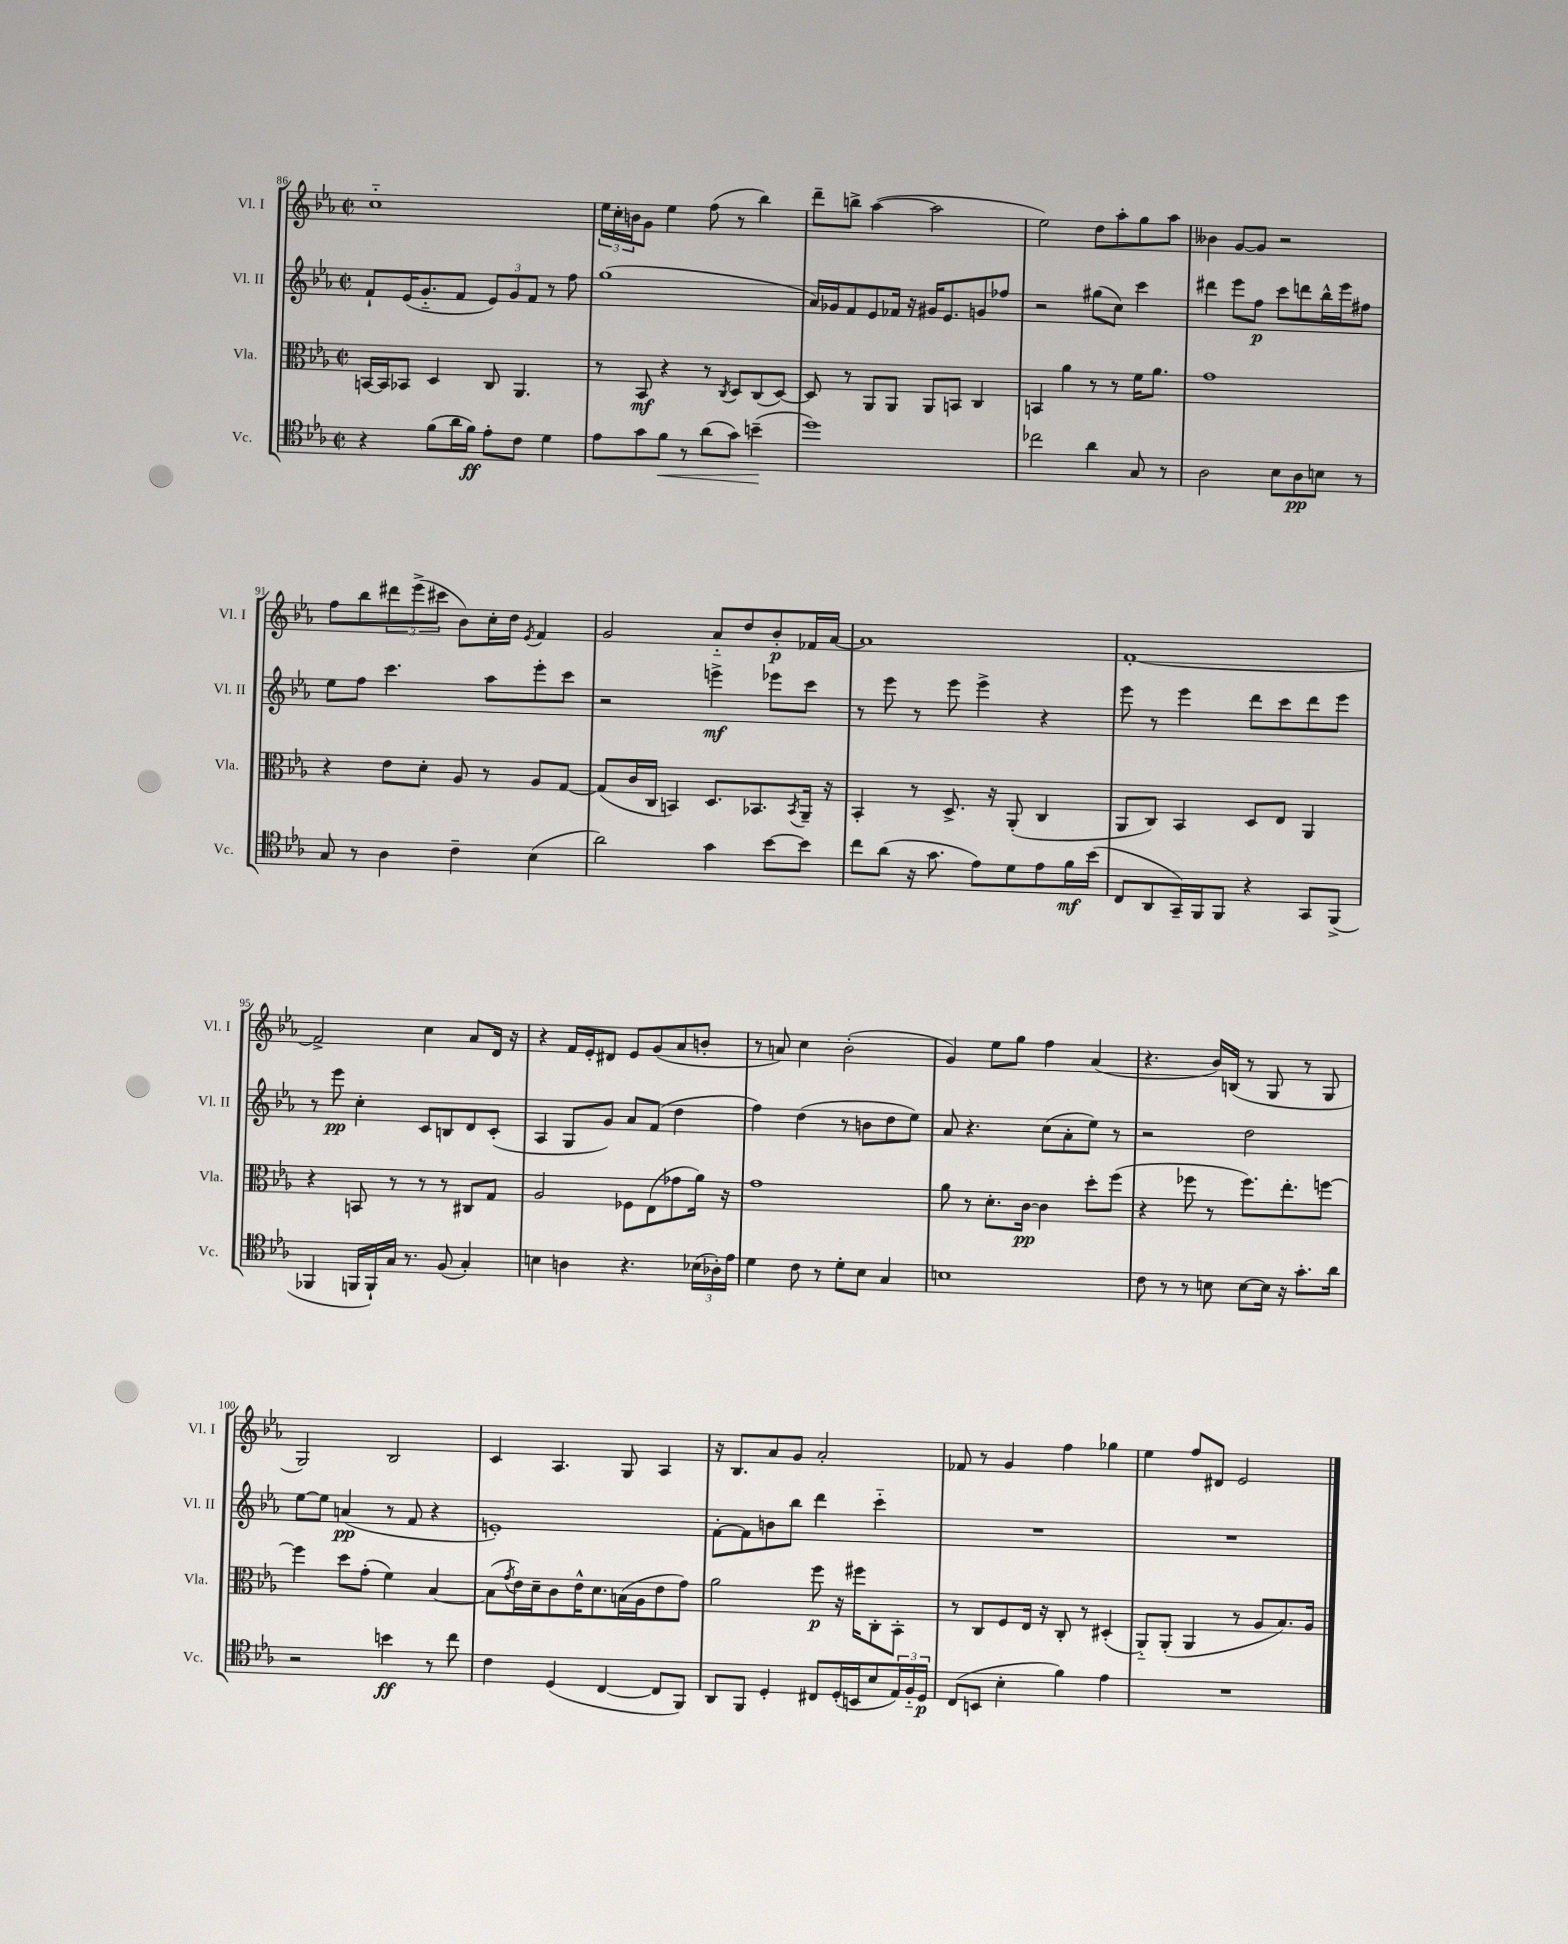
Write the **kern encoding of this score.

**kern	**kern	**kern	**kern
*staff4	*staff3	*staff2	*staff1
*clefC4	*clefC3	*clefG2	*clefG2
*k[b-e-a-]	*k[b-e-a-]	*k[b-e-a-]	*k[b-e-a-]
*M2/2	*M2/2	*M2/2	*M2/2
*met(c|)	*met(c|)	*met(c|)	*met(c|)
4r	[16BB	8f`	1cc'~
.	16BB]	.	.
.	8BB-	(16e-	.
.	.	8.g'~	.
(8f	4D	.	.
16a-	.	8f	.
16f)	.	.	.
8e-'	8C	12e-)	.
.	.	12g	.
8c	4.AA-	.	.
.	.	12f	.
4d	.	8r	.
.	.	8ff	.
=	=	=	=
8e-	8r	(1gg	24ee-
.	.	.	24cc'
.	.	.	24b
8g	8BB-	.	8g
8f	4r	.	4ee-
8r	.	.	.
(8a-	8r	.	(8ff
.	8qC	.	.
8g)	8D	.	8r
(4b~	(8C	.	4bb-)
.	[8D)	.	.
=	=	=	=
1dd)	8D]	16a-)	8ddd~
.	.	16g-	.
.	8r	8f	8bb^
.	8AA-	8e-	([4aa-
.	8AA-	16f-	.
.	.	16r	.
.	8AA-	16g#	2aa-]
.	.	8.e-	.
.	8BB	.	.
.	4C	8g	.
.	.	8ff-	.
=	=	=	=
2cc-	4BB	2r	2ee-)
.	4a-	.	.
4a-	8r	(8gg#	8dd
.	8r	8cc)	8aa-'
8G	16f	4ccc	8gg
.	8.a-	.	.
8r	.	.	8aa-
=	=	=	=
2A-	1g	4ddd#	4b--
.	.	8eee-	[8g
.	.	8ff	8g]
8B-	.	8ccc	2r
8A-	.	8ddd	.
8B	.	16bb-^^	.
.	.	16eee-	.
8r	.	8ff#	.
=	=	=	=
8G	4r	8ee-	8ff
8r	.	8ff	8bb-
4A-	8e-	4.ccc	12ddd#
.	.	.	(12eee-^
.	8d'	.	.
.	.	.	12ccc#
4c~	8A-	.	8b-)
.	8r	8aa-	16cc'
.	.	.	16dd
.	.	.	8qe-
(4B-	8A-	8eee-'	4f
.	[8G	8ccc	.
=	=	=	=
2a-)	(8G]	2r	2g
.	16c	.	.
.	16C	.	.
.	4BB)	.	.
4g	8.D	4eee^	8a-'~
.	.	.	8dd
.	8.BB-	.	.
[8b-	.	8eee-	8b-'
.	8qBB-	.	.
8b-]	16AA-~	8ccc	16f-
.	16r	.	[16a-
=	=	=	=
8cc	4BB-'	8r	1a-]
(8a-	.	8eee-	.
16r	8r	8r	.
8.g	.	.	.
.	8.D^	8eee-	.
8e-)	.	4eee-^	.
.	16r	.	.
8d	(8AA-'	.	.
8e-	4C	4r	.
16f	.	.	.
(16b-	.	.	.
=	=	=	=
8C	8AA-	8eee-	[1f'
8AA-	8C)	8r	.
16GG~)	4BB-	4eee-	.
16FF	.	.	.
8FF	.	.	.
4r	8D	8ddd	.
.	8E-	8ccc	.
8GG	4AA-	8ddd	.
(8FF^	.	8eee-	.
=	=	=	=
4FF-	4r	8r	2f^]
.	.	8eee-	.
16FF	8BB	4cc'	.
16FF`)	.	.	.
16G	8r	.	.
8.r	.	.	.
.	8r	8c	4cc
(8F	8r	8B	.
4G')	8C#	8d	8a-
.	8G	(8c'	16d
.	.	.	16r
=	=	=	=
4B	2A-	4A-	4r
4A	.	8G	16f
.	.	.	16e-'
.	.	8g)	8d#
4.r	8F-	8a-	8e-
.	(8E-	(8f	(8g
.	8g-	4dd	8a-
(24B-	16a-)	.	8b'
24A-')	.	.	.
.	16r	.	.
24e-	.	.	.
=	=	=	=
4d	1g	4ff)	8r
.	.	.	8a)
8c	.	(4dd	4cc
8r	.	.	.
8d'	.	8r	(2b-'
8B-	.	8b	.
4G	.	8dd	.
.	.	8ee-)	.
=	=	=	=
1B	8a-	8a-	4g)
.	8r	4.r	.
.	8.d'	.	8ee-
.	.	.	8gg
.	[16c	.	.
.	4c]	(8cc	4ff
.	.	8a-'	.
.	8dd'	8ee-)	(4a-
.	(8ff	8r	.
=	=	=	=
8c	4r	2r	4.r
8r	.	.	.
8r	8ff-	.	.
8B	8r	.	16b-)
.	.	.	(16B
[8B	8.ff-)	2dd	8r
16B]	.	.	8G
16r	8.ee-'	.	.
8.g'	.	.	8r
.	[8ff	.	8G
16a-	.	.	.
=	=	=	=
2r	4ff]	[8ee-	2G)
.	.	8ee-]	.
.	8dd	(4a	.
.	(8g'	.	.
4b	4f)	8r	2B-
.	.	8f	.
8r	[4B-	4r	.
8cc	.	.	.
=	=	=	=
4c	(8B-]	1e')	4c
.	8qg	.	.
.	16e-)	.	.
.	16d~	.	.
(4D	8c	.	4.A-
.	16e-^^	.	.
.	8.d	.	.
[4C	.	.	.
.	(16B	.	8G
.	16A-	.	.
8C]	8e-	.	4A-
8FF)	8g)	.	.
=	=	=	=
8AA-	2a-	[8f'	16r
.	.	.	8.B-
8FF	.	8f]	.
4D'	.	8b	8a-
.	.	8bb-	8g
8C#	8ff	4ddd	2a-'
(16D'	16r	.	.
16BB	16ff#	.	.
8B-	8C'	4ccc'~	.
24E-)	8BB-'	.	.
24F'~	.	.	.
24D	.	.	.
=	=	=	=
(8C	8r	1r	8f-
8BB	8C	.	8r
4B-'	8F	.	4g
.	16E-	.	.
.	16r	.	.
4f)	8C'	.	4ff
.	8r	.	.
4e-	(4D#'	.	4gg-
=	=	=	=
1r	8AA-'~)	1r	4ee-
.	(8AA-'	.	.
.	4AA-	.	8ff
.	.	.	8d#
.	8r	.	2e-
.	8A-	.	.
.	8.B-)	.	.
.	16A-	.	.
==	==	==	==
*-	*-	*-	*-
